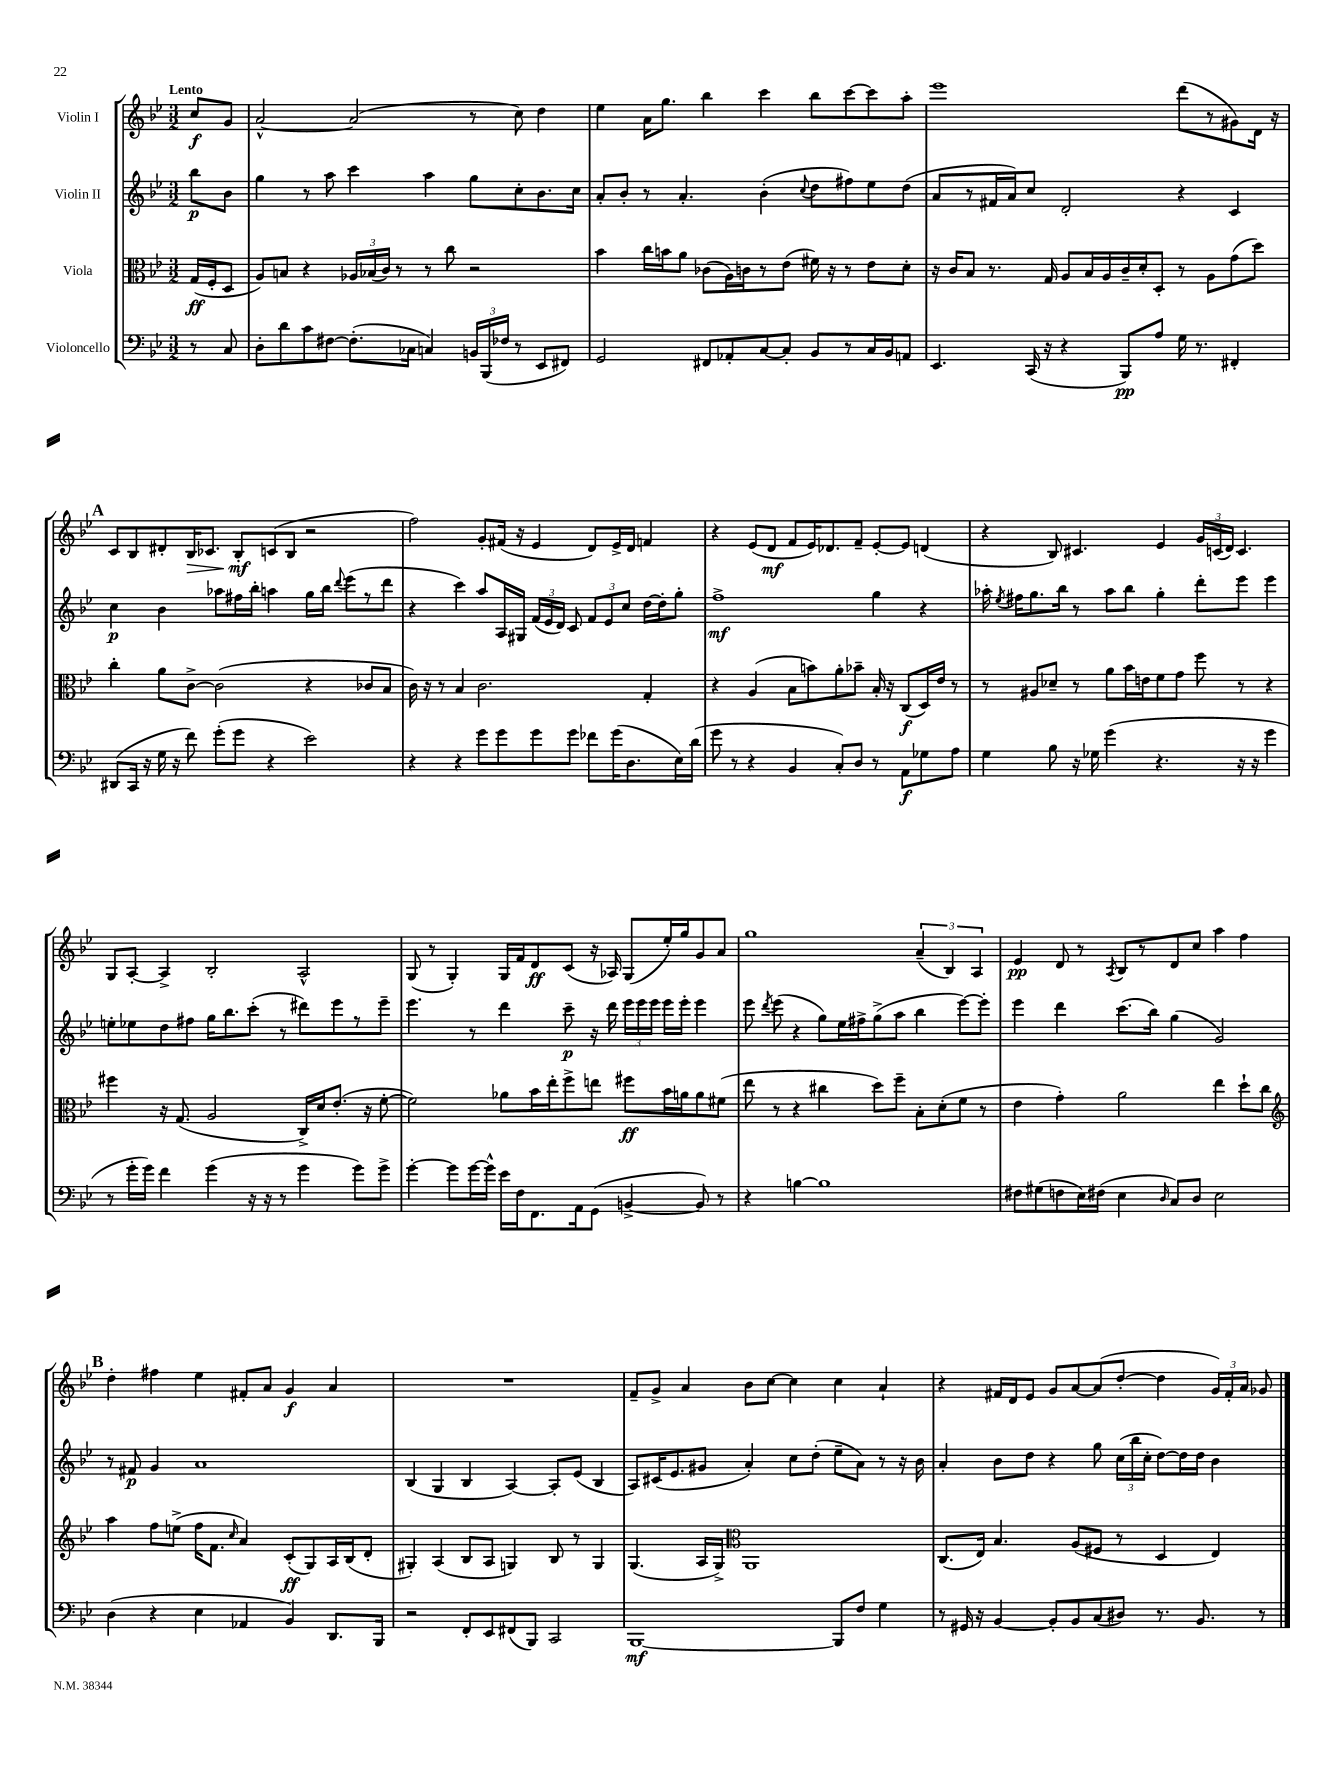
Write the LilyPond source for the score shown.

<<
\new StaffGroup <<
\new Staff = "s0" \with { instrumentName = "Violin I" } {
    \clef treble \key bes \major \numericTimeSignature \time 3/2 \partial 4 \tempo "Lento"
    \autoBeamOff c''8[\f g'8] |
    a'2~-^ a'2( r8 c''8) d''4 |
    ees''4 a'16[ g''8.] bes''4 c'''4 bes''8[ c'''8~ c'''8 a''8]-. |
    ees'''1 d'''8[( r8 gis'8) d'16] r16 |
    \mark \markup { \bold "A" } c'8[ bes8 dis'8-. bes16\> ces'8.] bes8[-.\mf\! c'8( bes8] r2 |
    f''2) g'8[-. fis'16]( r16 ees'4 d'8[) ees'16-> d'16] f'4 |
    r4 ees'8[( d'8]\mf f'8[ ees'16) des'8. f'8]-- ees'8[~-. ees'8] d'4( |
    r4 bes8) cis'4. ees'4 \tuplet 3/2 { g'16[ c'16( d'16]) } c'4. |
    g8[ a8]~-. a4-> bes2-. a2-^ |
    g8( r8 g4-.) g16[ f'16 d'8\ff c'8]( r16 aes16) g8[( ees''16-.) g''16 g'8 a'8] |
    g''1 \tuplet 3/2 { a'4--( bes4) a4 } |
    ees'4\pp d'8 r8 \acciaccatura { a8 } bes8[ r8 d'8 c''8] a''4 f''4 |
    \mark \markup { \bold "B" } d''4-. fis''4 ees''4 fis'8[-. a'8] g'4\f a'4 |
    R1. |
    f'8[-- g'8]-> a'4 bes'8[ c''8]~ c''4 c''4 a'4-! |
    r4 fis'16[ d'16 ees'8] g'8[ a'8~ a'8( d''8]~-. d''4 \tuplet 3/2 { g'16[) fis'16-. a'16] } ges'8 \bar "|." |
}
\new Staff = "s1" \with { instrumentName = "Violin II" } {
    \clef treble \key bes \major \numericTimeSignature \time 3/2 \partial 4
    \autoBeamOff bes''8[\p bes'8] |
    g''4 r8 a''8 c'''4 a''4 g''8[ c''8-. bes'8. c''16] |
    a'8[-. bes'8]-. r8 a'4.-. bes'4-.( \appoggiatura { c''8 } d''8[ fis''8) ees''8 d''8]( |
    a'8[ r8 fis'16 a'16) c''8] d'2-. r4 c'4 |
    \mark \markup { \bold "A" } c''4\p bes'4 aes''8[ fis''16 bes''16]-. a''4 g''16[ bes''16] \appoggiatura { d'''8 } ees'''8[( r8 d'''8] |
    r4 c'''4) a''8[ a16 gis16] \tuplet 3/2 { f'16[( ees'16 d'16]) } c'8 \tuplet 3/2 { f'8[ ees'8 c''8] } d''16[~ d''16-. g''8]-. |
    f''1->\mf g''4 r4 |
    aes''16-. \acciaccatura { ees''8 } fis''16[ g''8. bes''16] r8 aes''8[ bes''8] g''4-. d'''8[-. ees'''8] ees'''4 |
    e''8[-. ees''8 d''8 fis''8] g''16[ bes''8. c'''8]-.( r8 dis'''8[) ees'''8 r8 ees'''8]-- |
    ees'''4. r8 d'''4 c'''8--\p r16 d'''16 \tuplet 3/2 { ees'''16[ ees'''16 ees'''16] } ees'''16[ ees'''16]-. ees'''4 |
    ees'''8 \acciaccatura { d'''8 } ees'''8( r4 g''8[) ees''16 fis''16-> g''8->( a''8] bes''4 ees'''8[~) ees'''8]-. |
    ees'''4 d'''4 c'''8.[( bes''16]) g''4( g'2) |
    \mark \markup { \bold "B" } r8 fis'8\p g'4 a'1 |
    bes4( g4 bes4 a4~) a8[-. ees'8]( bes4 |
    a8[) cis'16( ees'8. gis'8] a'4-.) c''8[ d''8]-.( ees''8[-- a'8]) r8 r16 bes'16 |
    a'4-. bes'8[ d''8] r4 g''8 \tuplet 3/2 { c''16[( bes''16 c''16]-. } d''8[~) d''16 d''16] bes'4 \bar "|." |
}
\new Staff = "s2" \with { instrumentName = "Viola" } {
    \clef alto \key bes \major \numericTimeSignature \time 3/2 \partial 4
    \autoBeamOff g16[\ff( f16-. d8] |
    a8[) b8] r4 \tuplet 3/2 { aes16[ bes16( c'16]) } r8 r8 c''8 r2 |
    bes'4 c''16[ b'16 a'8] ces'8[( a16) c'16 r8 ees'8]( fis'16) r16 r8 ees'8[ d'8]-. |
    r16 c'16[ bes8] r8. g16 a8[ bes16 a16 c'16-- d'16-. d8]-. r8 a8[ g'8( d''8]) |
    \mark \markup { \bold "A" } c''4-. a'8[ c'8]~-> c'2( r4 ces'8[ bes8] |
    c'16) r16 r8 bes4 c'2. g4-. |
    r4 a4( bes8[ b'8) a'8-. bes'8]-- bes16-. r16 c8[\f( d16) ees'16] r8 |
    r8 ais8[ des'8]-- r8 a'8[ bes'16 e'16 f'8 g'8] f''8 r8 r4 |
    fis''4 r16 g8.( a2 c16[->) d'16 ees'8.]-.( r16 f'8~-. |
    f'2) aes'8[ bes'16 ees''16-. f''8-> e''8] fis''8[\ff bes'16 a'16 a'8 fis'8]( |
    ees''8 r8 r4 cis''4 d''8[) f''8]-- bes8[-. d'8-.( f'8] r8 |
    ees'4 g'4-.) a'2 ees''4 d''8[-! c''8] |
    \mark \markup { \bold "B" } \clef treble a''4 f''8[ e''8]->( f''16[ f'8.] \grace { c''16 } a'4) c'8[-.\ff( g8) a16 bes16( d'8]-. |
    gis4-.) a4( bes8[ a8] g4) bes8 r8 g4 |
    g4.( a16[ g16]->) \clef alto a,1 |
    c8.[( ees16]) bes4. a8[( fis8] r8 d4 ees4) \bar "|." |
}
\new Staff = "s3" \with { instrumentName = "Violoncello" } {
    \clef bass \key bes \major \numericTimeSignature \time 3/2 \partial 4
    \autoBeamOff r8 c8 |
    d8[-. d'8 c'8 fis8]~ fis8.[-.( ces16] c4) \tuplet 3/2 { b,16[ bes,,16( fes16] } r8 ees,8[ fis,8]) |
    g,2 fis,8[ aes,8-. c8~ c8]-. bes,8[ r8 c16 bes,16 a,8] |
    ees,4. c,16( r16 r4 bes,,8[\pp) a8] g16 r8. fis,4-. |
    \mark \markup { \bold "A" } dis,8[( c,16] r16 g16 r16 f'8) g'8[-.( g'8] r4 ees'2) |
    r4 r4 g'8[ g'8 g'8 g'8] fes'8[ g'16( d8. ees16) d'16]( |
    g'8 r8 r4 bes,4 c8[-.) d8] r8 a,8[\f ges8 a8] |
    g4 bes8 r16 ges16 g'4( r4. r16 r16 g'4 |
    r8 g'16[-. g'16]) f'4 g'4( r16 r16 r8 g'4 g'8[) g'8]-> |
    g'4~-. g'8[ g'16~ g'16]-^ ees'16[ f16 f,8. a,16 g,8]( b,4~-> b,8) r8 |
    r4 b4~ b1 |
    fis8[ gis8( f8 ees16) fis16]( ees4 \grace { d16 } c8[) d8] ees2 |
    \mark \markup { \bold "B" } d4( r4 ees4 aes,4 bes,4) d,8.[ bes,,16] |
    r2 f,8[-. ees,8 fis,8( bes,,8]) c,2 |
    bes,,1~\mf bes,,8[ f8] g4 |
    r8 gis,16 r16 bes,4~ bes,8[-. bes,8 c8( dis8]) r8. bes,8. r8 \bar "|." |
}
>>
>>
\layout { \context { \Score \remove "Bar_number_engraver" } }
